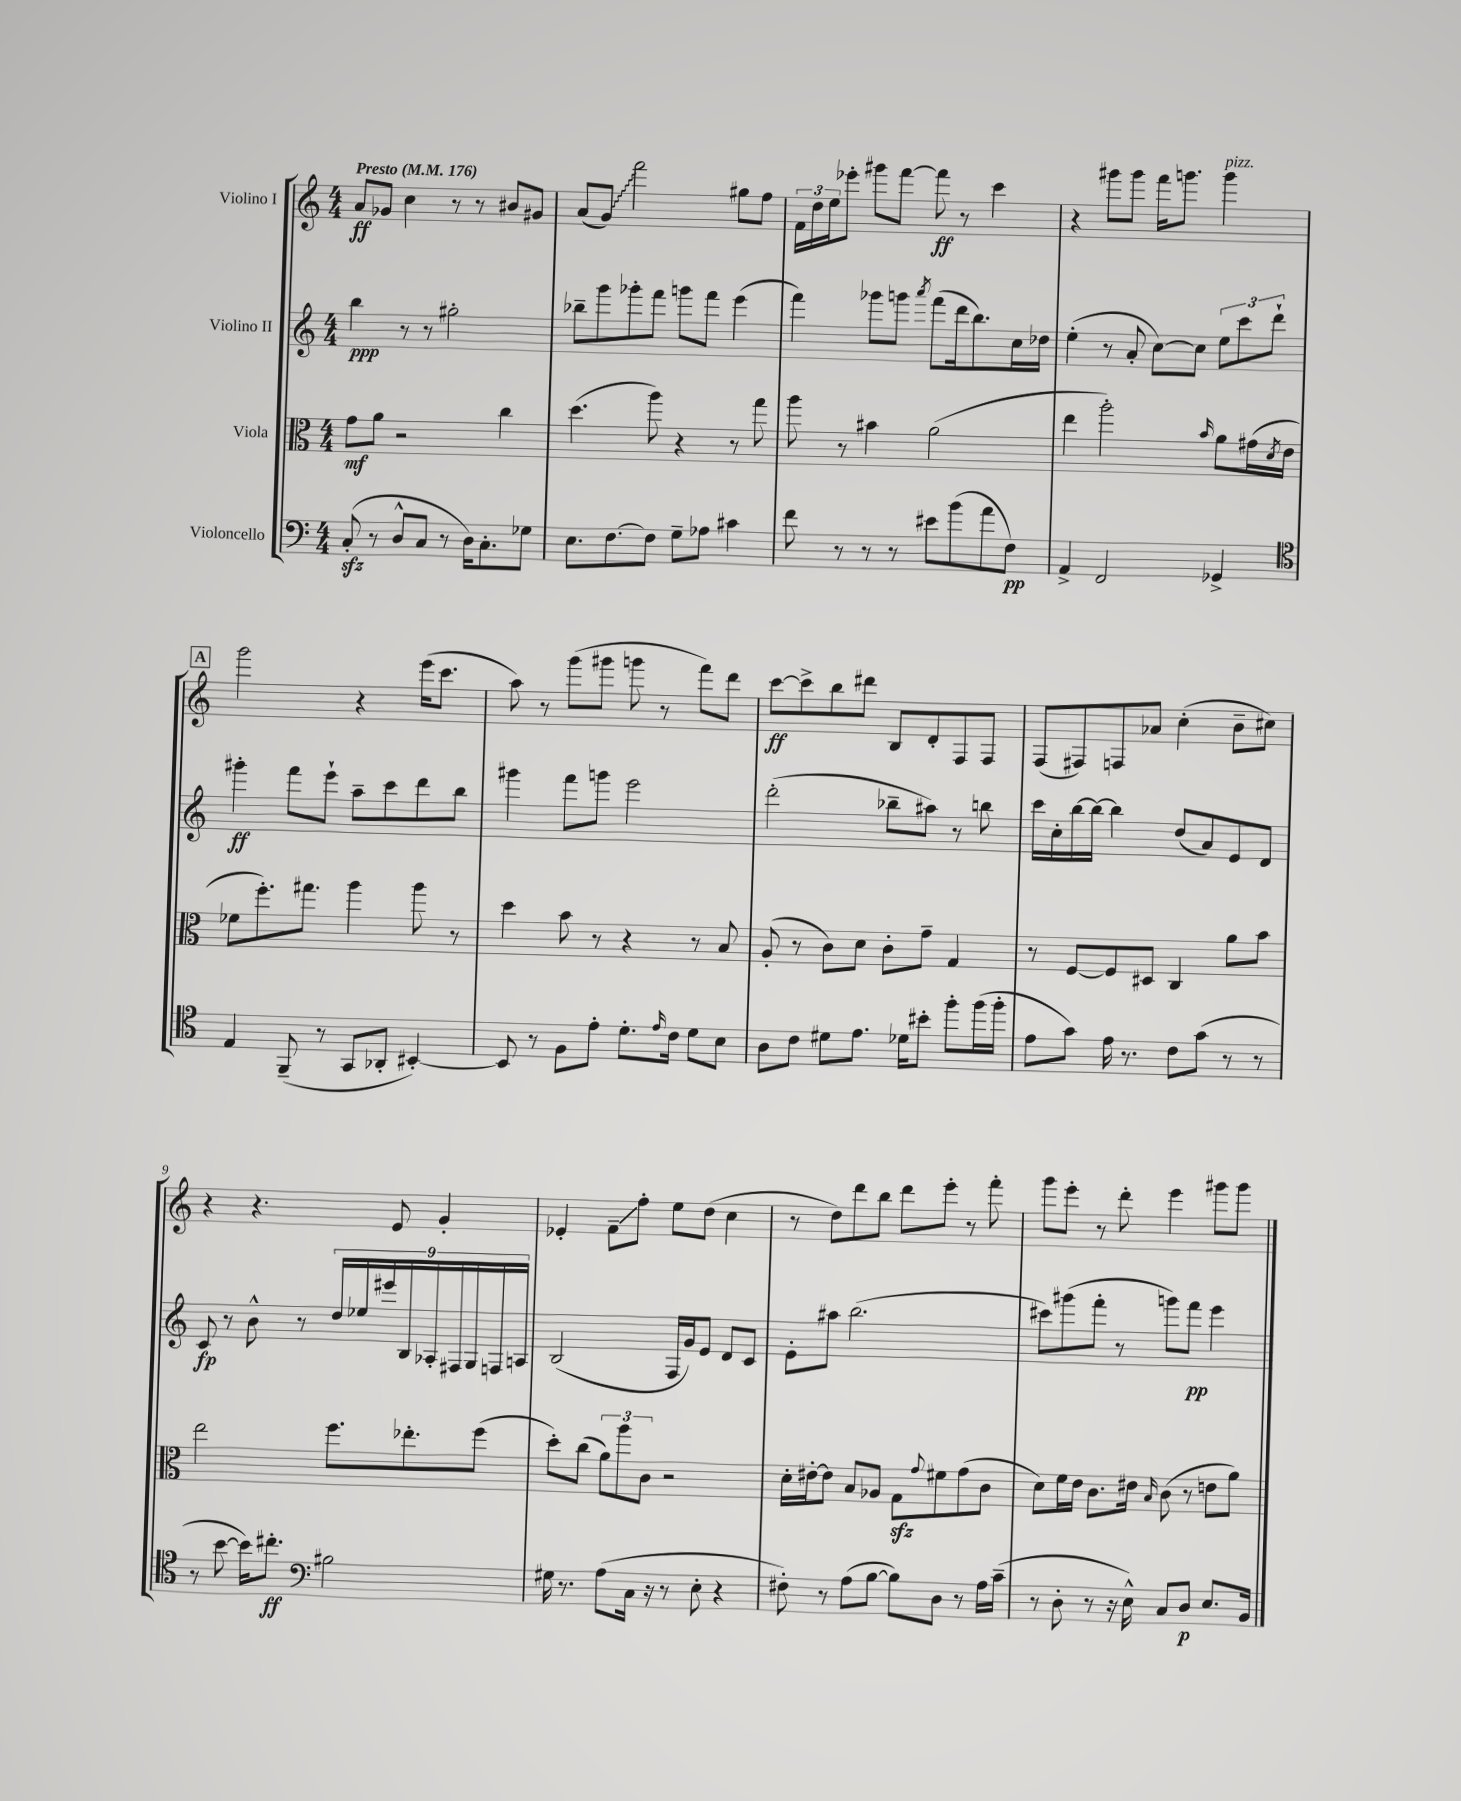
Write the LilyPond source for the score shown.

<<
\new StaffGroup <<
\new Staff = "s0" \with { instrumentName = "Violino I" } {
    \clef treble \key c \major \numericTimeSignature \time 4/4 \tempo "Presto" 4 = 176
    a'8\ff ges'8 c''4 r8 r8 bis'8 gis'8 |
    a'8( \once \override Glissando.style = #'zigzag g'8\glissando) f'''2 gis''8 f''8 |
    \tuplet 3/2 { f'16 d''16 e''16 } ees'''8-. gis'''8 f'''8~ f'''8\ff r8 c'''4 |
    r4 gis'''8 gis'''8 f'''16 g'''8. g'''4^\markup { \italic "pizz." } |
    \mark \markup { \box "A" } g'''2 r4 e'''16( c'''8. |
    a''8) r8 g'''8( gis'''8 g'''8 r8 f'''8) d'''8 |
    c'''8~\ff c'''8-> b''8 dis'''8 b8 d'8-. f8 f8 |
    f8( fis8) f8 aes'8 c''4-.( b'8-- cis''8) |
    r4 r4. e'8 g'4-. |
    ees'4-. f'8--\glissando f''8-. e''8 d''8( c''4 |
    r8 d''8) d'''8 b''8 d'''8 e'''8-. r8 f'''8-. |
    g'''8 e'''8-. r8 d'''8-. e'''4 gis'''8 gis'''8 \bar "|." |
}
\new Staff = "s1" \with { instrumentName = "Violino II" } {
    \clef treble \key c \major \numericTimeSignature \time 4/4
    b''4\ppp r8 r8 gis''2-. |
    bes''8-- g'''8 ges'''8-. f'''8 g'''8 f'''8 e'''4( |
    f'''4) ges'''8 g'''8 \acciaccatura { a'''8 } f'''8( d'''16 b''8.) c''16 des''16 |
    e''4-.( r8 a'8-. c''8~) c''8 \tuplet 3/2 { e''8 c'''8 d'''8-! } |
    \mark \markup { \box "A" } gis'''4-.\ff f'''8 e'''8-! a''8-- c'''8 d'''8 b''8 |
    gis'''4 f'''8 g'''8 e'''2 |
    d'''2-.( bes''8-- ais''8) r8 b''8 |
    c'''16 c''16-. b''16~ b''16~ b''4 d''8( a'8) e'8 d'8 |
    c'8\fp r8 b'8-^ r8 \tuplet 9/8 { d''16 ees''16 eis'''16 b16 aes16-. fis16 g16 f16 a16 } |
    b2( f16 g'16) e'8 d'8 c'8 |
    e'8-. ais''8 b''2.( |
    cis'''8) gis'''8( f'''8-. r8 g'''8) f'''8\pp e'''4 \bar "|." |
}
\new Staff = "s2" \with { instrumentName = "Viola" } {
    \clef alto \key c \major \numericTimeSignature \time 4/4
    g'8\mf a'8 r2 c''4 |
    d''4.( a''8) r4 r8 g''8 |
    a''8 r8 bis'4 a'2( |
    e''4 a''2-.) \grace { b'16 } a'8 gis'16( \acciaccatura { d'8 } e'16 |
    \mark \markup { \box "A" } fes'8 f''8.-.) gis''8. a''4 a''8 r8 |
    d''4 b'8 r8 r4 r8 b8 |
    a8-.( r8 c'8) d'8 c'8-. g'8-- g4 |
    r8 f8~ f8 dis8 c4 a'8 b'8 |
    e''2 f''8. ees''8.-. f''8( |
    d''8-.) c''8( \tuplet 3/2 { a'8) a''8 c'8 } r2 |
    d'16-. eis'16~-. eis'8 b8 aes8 g8\sfz \appoggiatura { g'8 } fis'8 g'8( c'8 |
    d'8) f'16 e'16 c'8. eis'16 \grace { b16 } c'8( r8 e'8 a'8) \bar "|." |
}
\new Staff = "s3" \with { instrumentName = "Violoncello" } {
    \clef bass \key c \major \numericTimeSignature \time 4/4
    c8-.\sfz( r8 d8-^ c8 r8 d16) c8.-. ges8 |
    e8. f8.~ f8 g8-- aes8 cis'4 |
    f'8 r8 r8 r8 eis'8 b'8( a'8 f8\pp) |
    a,4-> f,2 ges,4-> |
    \mark \markup { \box "A" } \clef tenor e4 f,8--( r8 g,8 aes,8-. bis,4~-.) |
    bis,8 r8 f8 e'8-. d'8.-. \grace { e'16 } c'16 d'8 b8 |
    a8 c'8 dis'8 e'8. des'16 bis'8-. f''8-. f''16( f''16-. |
    e'8 g'8) e'16 r8. c'8 g'8( r8 r8 |
    r8 b'8~ b'16) cis''8.-.\ff \clef bass bis2 |
    gis16 r8. a8( c16 r16 r8 e8-. r4 |
    fis8-.) r8 a8( b8~ b8) d8 r8 a16 c'16--( |
    r8 d8-. r8 r16 e16-^) c8 d8\p e8. b,16 \bar "|." |
}
>>
>>
